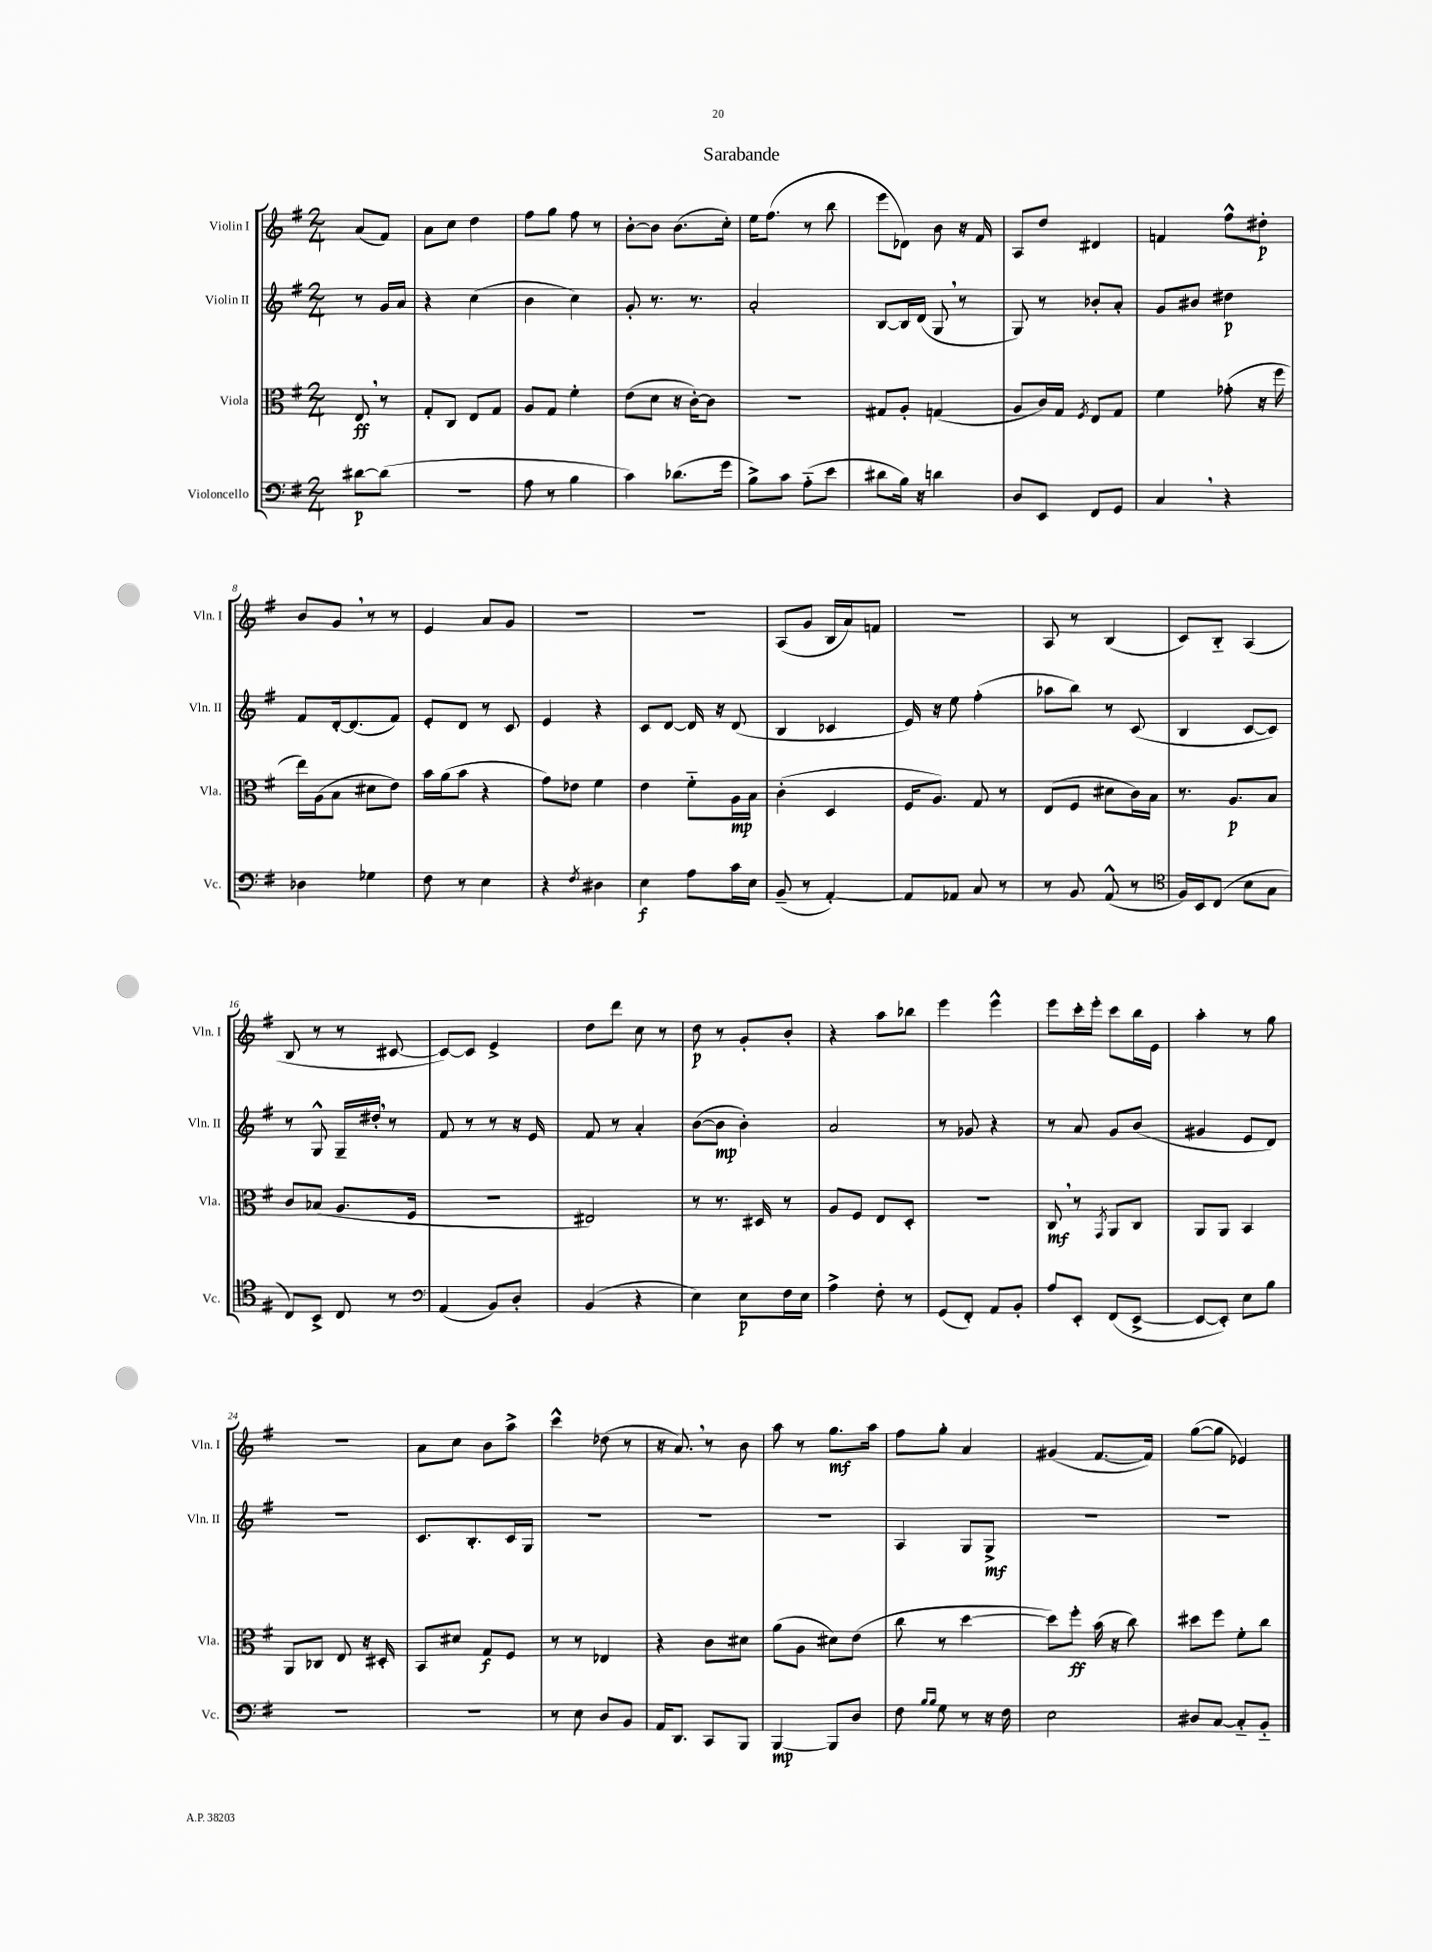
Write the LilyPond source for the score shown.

\header { title = "Sarabande" }
<<
\new StaffGroup <<
\new Staff = "s0" \with { instrumentName = "Violin I" shortInstrumentName = "Vln. I" } {
    \clef treble \key g \major \numericTimeSignature \time 2/4 \partial 4
    a'8( fis'8) |
    a'8 c''8 d''4 |
    fis''8 g''8 fis''8 r8 |
    b'8~-. b'8 b'8.( c''16-.) |
    e''16 fis''8.( r8 b''8 |
    e'''8 des'8) b'8 r16 fis'16 |
    a8 d''8 dis'4 |
    f'4 fis''8-^ dis''8-.\p |
    b'8 g'8 \breathe r8 r8 |
    e'4 a'8 g'8 |
    R2 |
    R2 |
    a8( g'8 b16 a'16) f'8 |
    R2 |
    a8 r8 b4( |
    c'8) b8-_ a4( |
    b8 r8 r8 cis'8~ |
    cis'8~) cis'8 e'4-> |
    d''8 d'''8 c''8 r8 |
    d''8\p r8 g'8-. b'8-. |
    r4 a''8 bes''8 |
    e'''4 e'''4-^ |
    e'''8 c'''16-. e'''16-. c'''8 b''16 e'16 |
    a''4-. r8 g''8 |
    R2 |
    a'8 c''8 b'8 a''8-> |
    c'''4-^ des''8( r8 |
    r16 a'8.) \breathe r8 b'8 |
    a''8 r8 g''8.\mf a''16 |
    fis''8 g''8-. a'4 |
    gis'4( fis'8.~ fis'16) |
    g''8~( g''8 ees'4) \bar "|." |
}
\new Staff = "s1" \with { instrumentName = "Violin II" shortInstrumentName = "Vln. II" } {
    \clef treble \key g \major \numericTimeSignature \time 2/4 \partial 4
    r8 g'16 a'16 |
    r4 c''4( |
    b'4 c''4) |
    g'8-. r8. r8. |
    a'2-. |
    b8~ b16 d'16( g8 \breathe r8 |
    g8) r8 bes'8-. a'8-. |
    g'8 bis'8 dis''4\p |
    fis'8 d'16~-. d'8.( fis'8) |
    e'8-. d'8 r8 c'8 |
    e'4 r4 |
    c'8 d'8~ d'16 r16 d'8( |
    b4 ces'4 |
    e'16) r16 e''8 fis''4-.( |
    aes''8 b''8) r8 c'8( |
    b4 c'8~ c'8) |
    r8 g8-^ g16-- dis''16-. \breathe r8 |
    fis'8 r8 r8 r16 e'16 |
    fis'8 r8 a'4-. |
    b'8~( b'8\mp b'4-.) |
    a'2 |
    r8 ges'8 r4 |
    r8 a'8 g'8 b'8( |
    gis'4 e'8 d'8) |
    R2 |
    c'8. b8.-. c'16 g16 |
    R2 |
    R2 |
    R2 |
    a4 g8 g8->\mf |
    r2 |
    R2 \bar "|." |
}
\new Staff = "s2" \with { instrumentName = "Viola" shortInstrumentName = "Vla." } {
    \clef alto \key g \major \numericTimeSignature \time 2/4 \partial 4
    e8\ff \breathe r8 |
    g8-. c8 e8 g8 |
    a8 g8 fis'4-. |
    e'8( d'8 r16 c'16~-.) c'8 |
    r2 |
    gis8 a8-. g4( |
    a8 c'16) g16 \acciaccatura { fis8 } e8 g8 |
    fis'4 ges'8-.( r16 fis''16 |
    e''16) a16( b8 dis'8 e'8) |
    b'16 a'16( b'8 r4 |
    g'8) ees'8 fis'4 |
    e'4 fis'8-_ a16\mp b16 |
    c'4-.( d4 |
    fis16 a8.) g8 r8 |
    e8( fis8 dis'8 c'16) b16 |
    r8. a8.\p b8 |
    c'8 bes8( a8. fis16 |
    R2 |
    eis2) |
    r8 r8. dis16 r8 |
    a8 fis8 e8 d8-. |
    R2 |
    c8\mf \breathe r8 \acciaccatura { g,8 } a,8 c8 |
    a,8 a,8 b,4 |
    a,8 ces8 e8 r16 dis16-. |
    b,8 dis'8 g8\f fis8 |
    r8 r8 ees4 |
    r4 c'8 dis'8 |
    a'8( a8 dis'8) e'8( |
    c''8 r8 d''4~ |
    d''8) fis''8-.\ff b'16( r16 c''8) |
    dis''8 fis''8 fis'8-. c''8 \bar "|." |
}
\new Staff = "s3" \with { instrumentName = "Violoncello" shortInstrumentName = "Vc." } {
    \clef bass \key g \major \numericTimeSignature \time 2/4 \partial 4
    dis'8~\p dis'8( |
    R2 |
    a8 r8 b4 |
    c'4) des'8.( g'16 |
    b8->) c'8 a8-_( e'8 |
    dis'8 b16) r16 d'4 |
    d8 e,8 fis,8 g,8 |
    c4 \breathe r4 |
    des4 ges4 |
    fis8 r8 e4 |
    r4 \acciaccatura { fis8 } dis4 |
    e4\f a8 c'16 e16 |
    b,8--( r8 a,4~-.) |
    a,8 aes,8 c8 r8 |
    r8 b,8 a,8-^( r8 |
    \clef tenor fis16) b,16 c8( b8 g8 |
    c8) b,8-> c8 r8 |
    \clef bass a,4( b,8) d8-. |
    b,4( r4 |
    e4) e8\p fis16 e16 |
    a4-> fis8-. r8 |
    g,8( fis,8-.) a,8 b,8-. |
    a8 e,8-. fis,8( e,8~-> |
    e,8~ e,8-.) e8 b8 |
    R2 |
    R2 |
    r8 e8 d8 b,8 |
    a,16 d,8. c,8 b,,8 |
    b,,4~\mp b,,8 d8 |
    fis8 \grace { b16 b16 } g8 r8 r16 fis16 |
    e2 |
    dis8 c8~ c8-_ b,8-_ \bar "|." |
}
>>
>>
